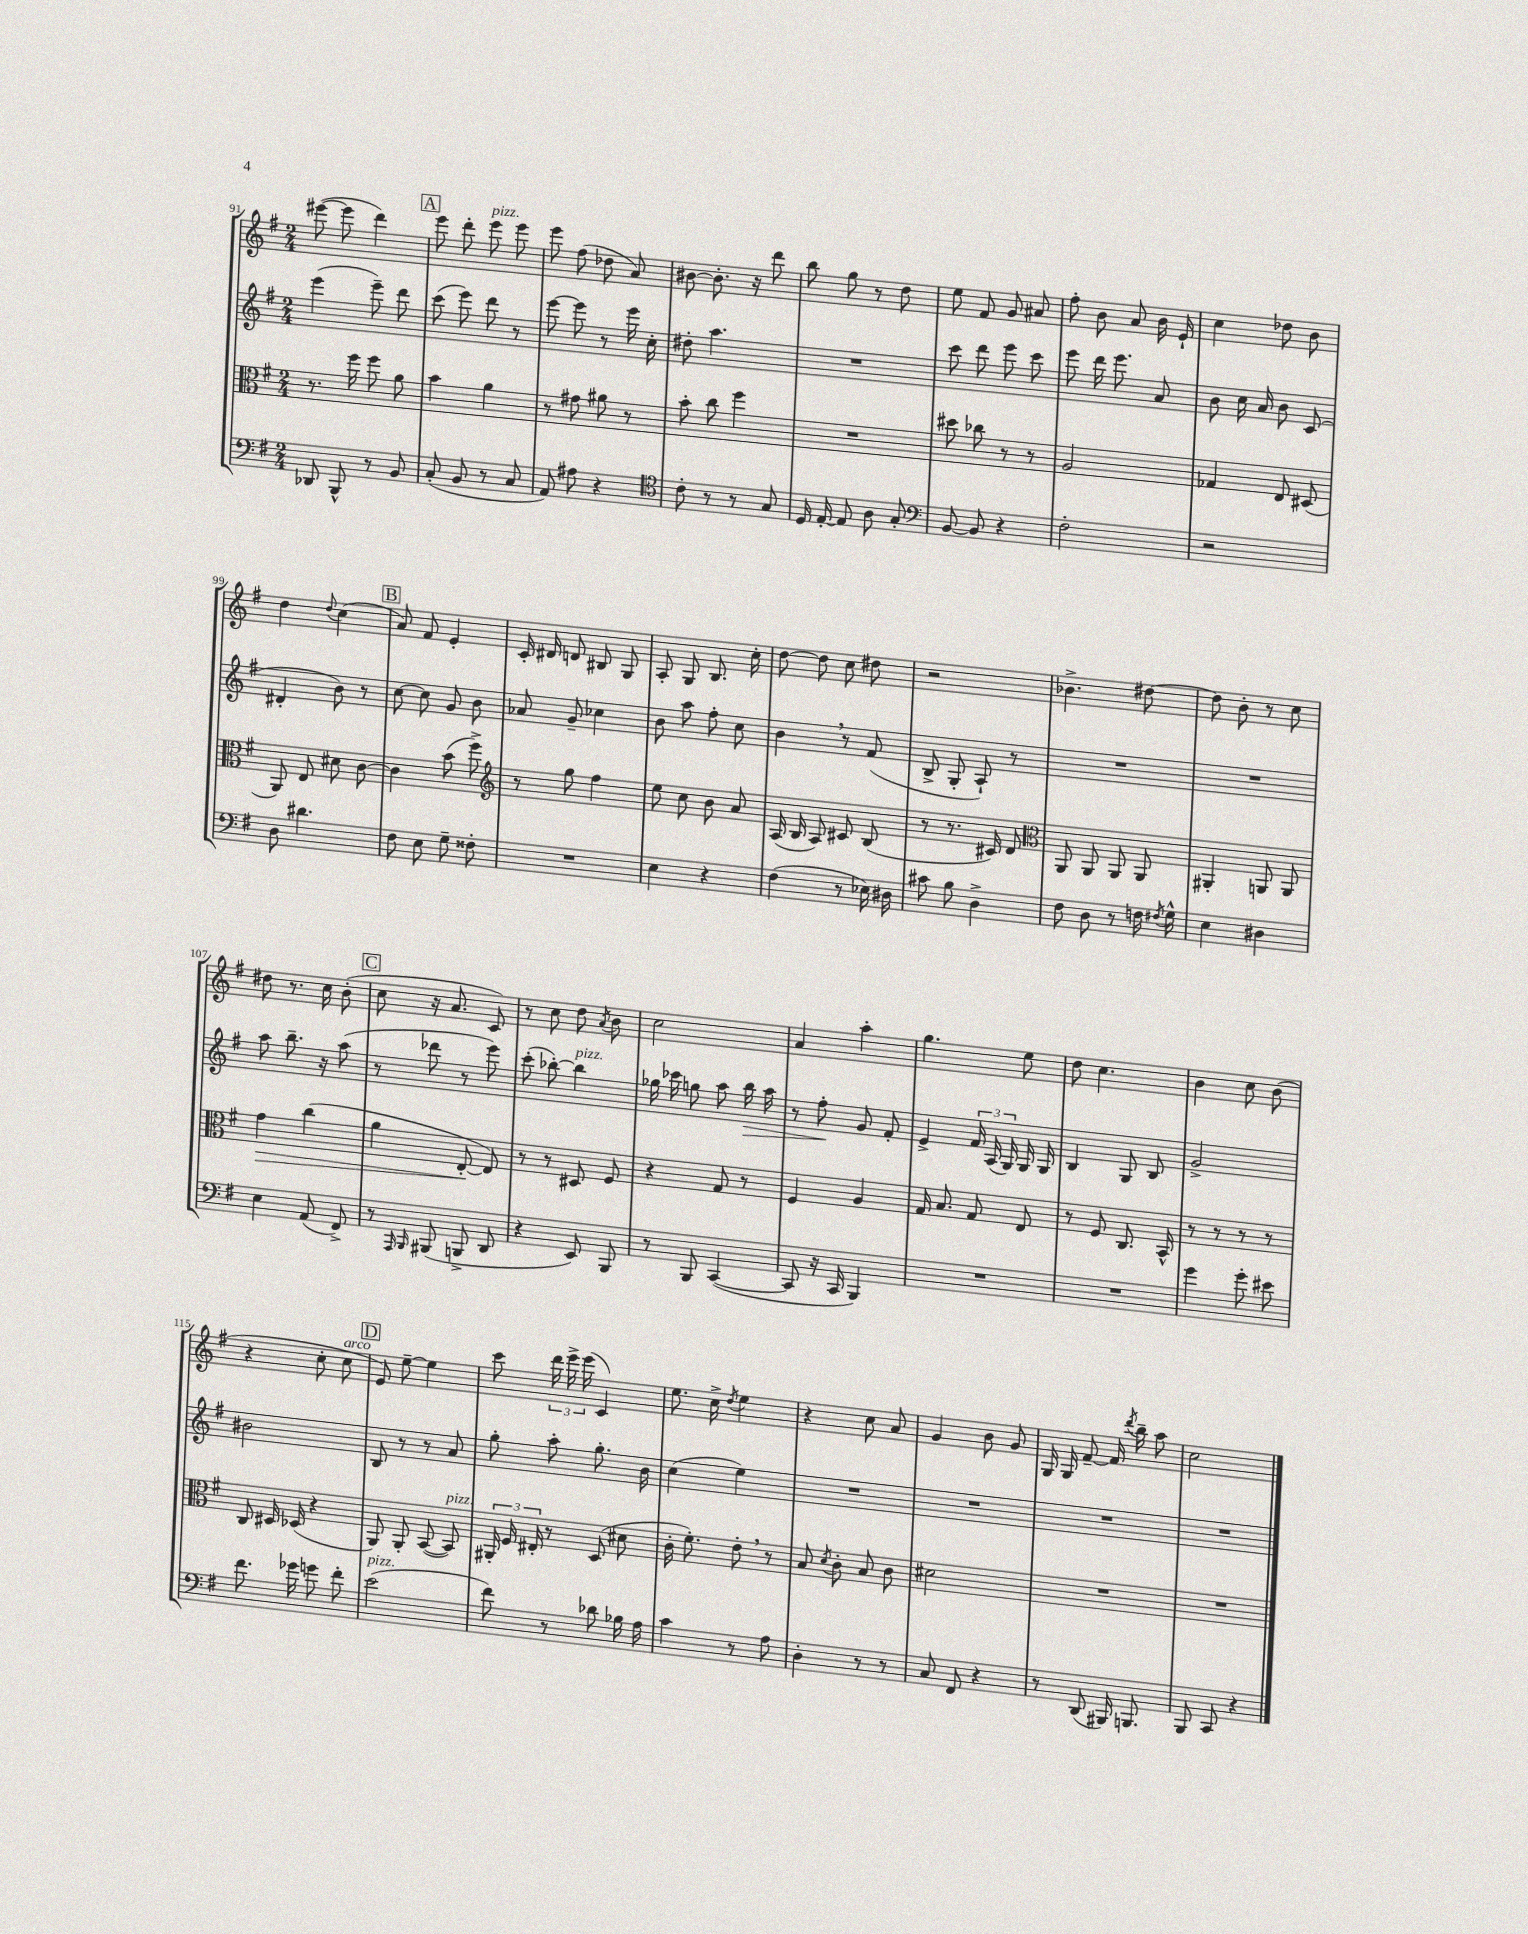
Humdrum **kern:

**kern	**kern	**dynam	**kern	**dynam	**kern
*part4	*part3	*part3	*part2	*part2	*part1
*staff4	*staff3	*staff3	*staff2	*staff2	*staff1
*clefF4	*clefC3	*	*clefG2	*	*clefG2
*k[f#]	*k[f#]	*	*k[f#]	*	*k[f#]
*M2/4	*M2/4	*	*M2/4	*	*M2/4
=91	=91	=91	=91	=91	=91
8DD-X/	8.r	.	(4eee\	.	([8eee#X\
8BBB^^/	.	.	.	.	8eee#\]
.	16ff#\	.	.	.	.
8r	8ff#\	.	8eee~\)	.	4ddd\)
8BB/	8a\	.	8ddd\	.	.
!!LO:REH:place=s1:t=A
=92	=92	=92	=92	=92	=92
(8C'/	4b\	.	(8ccc\	.	8eee\
8BB/	.	.	8eee\)	.	8ddd'\
!	!	!	!	!	!LO:TX:a:i:t=pizz.
8r	4a\	.	8ddd\	.	8eee\
8C/	.	.	8r	.	8eee\
=93	=93	=93	=93	=93	=93
8AA/)	8r	.	[8eee\	.	8eee\
8A#X\	8g#X\	.	8eee\]	.	(8ff#\
4r	8a#X\	.	8r	.	8dd-X\
.	8r	.	16eee\	.	8a/)
.	.	.	16cc'\	.	.
=94	=94	=94	=94	=94	=94
*clefC4	*	*	*	*	*
8c'\	8b'\	.	8dd#X'\	.	[8b#X\
8r	8cc\	.	4.aa\	.	8.b#'\]
8r	4ff#\	.	.	.	.
.	.	.	.	.	16r
8G/	.	.	.	.	8ddd\
=95	=95	=95	=95	=95	=95
16D/	2r	.	2r	.	8bb\
[16E'/	.	.	.	.	.
8E/]	.	.	.	.	8gg\
8A\	.	.	.	.	8r
8G'/	.	.	.	.	8dd\
=96	=96	=96	=96	=96	=96
*clefF4	*	*	*	*	*
[8BB/	8dd#X\	.	8ccc\	.	8ee\
8BB/]	8cc-X\	.	8ddd\	.	8f#/
4r	8r	.	8eee\	.	8g/
.	8r	.	8ccc\	.	8a#X/
=97	=97	=97	=97	=97	=97
2F#'\	2A/	.	8eee\	.	8ff#'\
.	.	.	16ddd\	.	8b\
.	.	.	8.eee\	.	.
.	.	.	.	.	8a/
.	.	.	8a/	.	16b\
.	.	.	.	.	16e`/
=98	=98	=98	=98	=98	=98
2r	4G-X/	.	8b\	.	4cc\
.	.	.	16cc\	.	.
.	.	.	16a/	.	.
.	8E/	.	8b\	.	8dd-X\
.	(8D#X/	.	(8c/	.	8b\
!!LO:LB:g=z
=99	=99	=99	=99	=99	=99
8D\	8AA/)	.	4d#X'/	.	4dd\
4.d#X\	8E/	.	.	.	.
.	.	.	.	.	8qqdd/
.	8d#X\	.	8b\)	.	(4cc\
.	[8c\	.	8r	.	.
!!LO:REH:place=s1:t=B
=100	=100	=100	=100	=100	=100
8F#\	4c\]	.	[8cc\	.	8a/)
8E\	.	.	8cc\]	.	8f#/
8G~\	(8b\	.	8g/	.	4e'/
8F##X'\	8ff#^\)	.	8b\	.	.
=101	=101	=101	=101	=101	=101
*	*clefG2	*	*	*	*
2r	8r	.	8a-X/	.	16c'/
.	.	.	.	.	16d#X/
.	8gg\	.	8g~/	.	8dn/
.	4ff#\	.	4cc-X\	.	8B#X/
.	.	.	.	.	8G/
=102	=102	=102	=102	=102	=102
4E\	8ee\	.	8b\	.	8A'/
.	8cc\	.	8aa\	.	8G/
4r	8b\	.	8ff#'\	.	8.B/
.	8a/	.	8cc\	.	.
.	.	.	.	.	16cc'\
=103	=103	=103	=103	=103	=103
(4F#\	(16A/	.	4b,\	.	[8dd\
.	16B/	.	.	.	.
.	8A/)	.	.	.	8dd\]
8r	8c#X/	.	8r	.	8cc\
16E-X\)	(8B/	.	(8f#/	.	8dd#X\
16D#X\	.	.	.	.	.
=104	=104	=104	=104	=104	=104
8c#X\	8r	.	8B^/	.	2r
8B\	8.r	.	8G'/	.	.
4D^\	.	.	8A`/)	.	.
.	16c#X/)	.	.	.	.
.	8d/	.	8r	.	.
=105	=105	=105	=105	=105	=105
*	*clefC3	*	*	*	*
8F#\	8AA/	.	2r	.	4.b-X^\
8D\	8AA/	.	.	.	.
8r	8AA/	.	.	.	.
16Fn\	8AA/	.	.	.	[8dd#X\
8qF#X/	.	.	.	.	.
16G^^\	.	.	.	.	.
=106	=106	=106	=106	=106	=106
4E\	4AA#X'/	.	2r	.	8dd#\]
.	.	.	.	.	8b'\
4D#X\	8AAn/	.	.	.	8r
.	8AA/	.	.	.	8cc\
!!LO:LB:g=z
=107	=107	=107	=107	=107	=107
!	!	!LO:HP:b	!	!	!
4E\	4g\	>	8aa\	.	8dd#X\
.	.	.	8.bb~\	.	8.r
(8AA/	(4cc\	.	.	.	.
.	.	.	16r	.	16cc\
8FF#^/)	.	.	(8aa\	.	(8b'\
!!LO:REH:place=s1:t=C
=108	=108	=108	=108	=108	=108
8r	4a\	.	8r	.	8cc\
16qqAAA/	.	.	.	.	.
16qqBBB/	.	.	.	.	.
(8BBB#X/	.	.	8ddd-X\	.	16r
.	.	.	.	.	8.a/
8BBBn^/	[8E'/	.	8r	.	.
8DD/	8E/])	]	8eee\)	.	8c/)
=109	=109	=109	=109	=109	=109
4r	8r	.	(8ccc'\	.	8r
.	8r	.	[8bb-X'\)	.	8cc\
!	!	!	!LO:TX:a:i:t=pizz.	!	!
8EE/)	8D#X/	.	4bb-\]	.	8dd\
.	.	.	.	.	8qa/
8BBB/	8F#/	.	.	.	8b\
=110	=110	=110	=110	=110	=110
8r	4r	.	16gg-X\	.	2cc\
.	.	.	16ccc-X\	.	.
8BBB/	.	.	8ggn\	.	.
([4CC/	8G/	.	8aa\	.	.
!	!	!	!	!LO:HP:b	!
.	8r	.	16bb\	>	.
.	.	.	16aa\	.	.
=111	=111	=111	=111	=111	=111
8CC/]	4F#/	.	8r	.	4a/
16r	.	.	8ff#'\	.	.
16CC/	.	.	.	.	.
4BBB/)	4A/	.	8g/	]	4aa'\
.	.	.	8f#'/	.	.
=112	=112	=112	=112	=112	=112
2r	16G/	.	4e^/	.	4.gg\
.	8.B/	.	.	.	.
.	8G/	.	24f#/	.	.
.	.	.	(24A/	.	.
.	.	.	24G/)	.	.
.	8E/	.	16G/	.	8ee\
.	.	.	16G/	.	.
=113	=113	=113	=113	=113	=113
2r	8r	.	4B/	.	8dd\
.	8F#/	.	.	.	4.cc\
.	8.C/	.	8G/	.	.
.	.	.	8B/	.	.
.	16BB^^/	.	.	.	.
=114	=114	=114	=114	=114	=114
4g\	8r	.	2g^/	.	4b\
.	8r	.	.	.	.
8g'\	8r	.	.	.	8cc\
8e#X\	8r	.	.	.	(8b\
!!LO:LB:g=z
=115	=115	=115	=115	=115	=115
8.f#\	8C/	.	2b#X\	.	4r
.	16D#X/	.	.	.	.
16g-X\	(16D-X/	.	.	.	.
8gn\	4r	.	.	.	8cc'\
!	!	!	!	!	!LO:TX:a:i:t=arco
8f#'\	.	.	.	.	8cc\
!!LO:REH:place=s1:t=D
=116	=116	=116	=116	=116	=116
!LO:TX:a:i:t=pizz.	!	!	!	!	!
(2e\	8AA/)	.	8B/	.	8e/)
.	8AA'/	.	8r	.	[8ee~\
.	([8BB/	.	8r	.	4ee\]
!	!LO:TX:a:i:t=pizz.	!	!	!	!
.	8BB/])	.	8a/	.	.
=117	=117	=117	=117	=117	=117
8f#\)	24AA#X'/	.	8gg'\	.	8ccc\
.	24F#/	.	.	.	.
.	24E#X'/	.	.	.	.
8r	8r	.	8aa'\	.	24ddd\
.	.	.	.	.	24eee^\
.	.	.	.	.	(24eee\
8d-X\	(8D/	.	8.gg'\	.	4c/)
16B-X\	8d#X\	.	.	.	.
16A\	.	.	16b\	.	.
=118	=118	=118	=118	=118	=118
4c\	16c'\	.	(4cc\	.	8.ee\
.	8.f#'\)	.	.	.	.
.	.	.	.	.	16cc^\
.	.	.	.	.	8qdd/
8r	8e',\	.	4ee\)	.	4ee\
8A\	8r	.	.	.	.
=119	=119	=119	=119	=119	=119
4D'\	8B/	.	2r	.	4r
.	8qd/	.	.	.	.
.	8c'\	.	.	.	.
8r	8B/	.	.	.	8cc\
8r	8c\	.	.	.	8a/
=120	=120	=120	=120	=120	=120
8C/	2d#X\	.	2r	.	4g/
8FF#/	.	.	.	.	.
4r	.	.	.	.	8b\
.	.	.	.	.	8g/
=121	=121	=121	=121	=121	=121
8r	2r	.	2r	.	16G/
.	.	.	.	.	16G/
(8DD/	.	.	.	.	[8f#~/
16BBB#X/)	.	.	.	.	16f#/]
.	.	.	.	.	8qddd/
8.BBBn/	.	.	.	.	16bb~\
.	.	.	.	.	8aa\
=122	=122	=122	=122	=122	=122
8BBB/	2r	.	2r	.	2cc\
8CC/	.	.	.	.	.
4r	.	.	.	.	.
==	==	==	==	==	==
*-	*-	*-	*-	*-	*-
